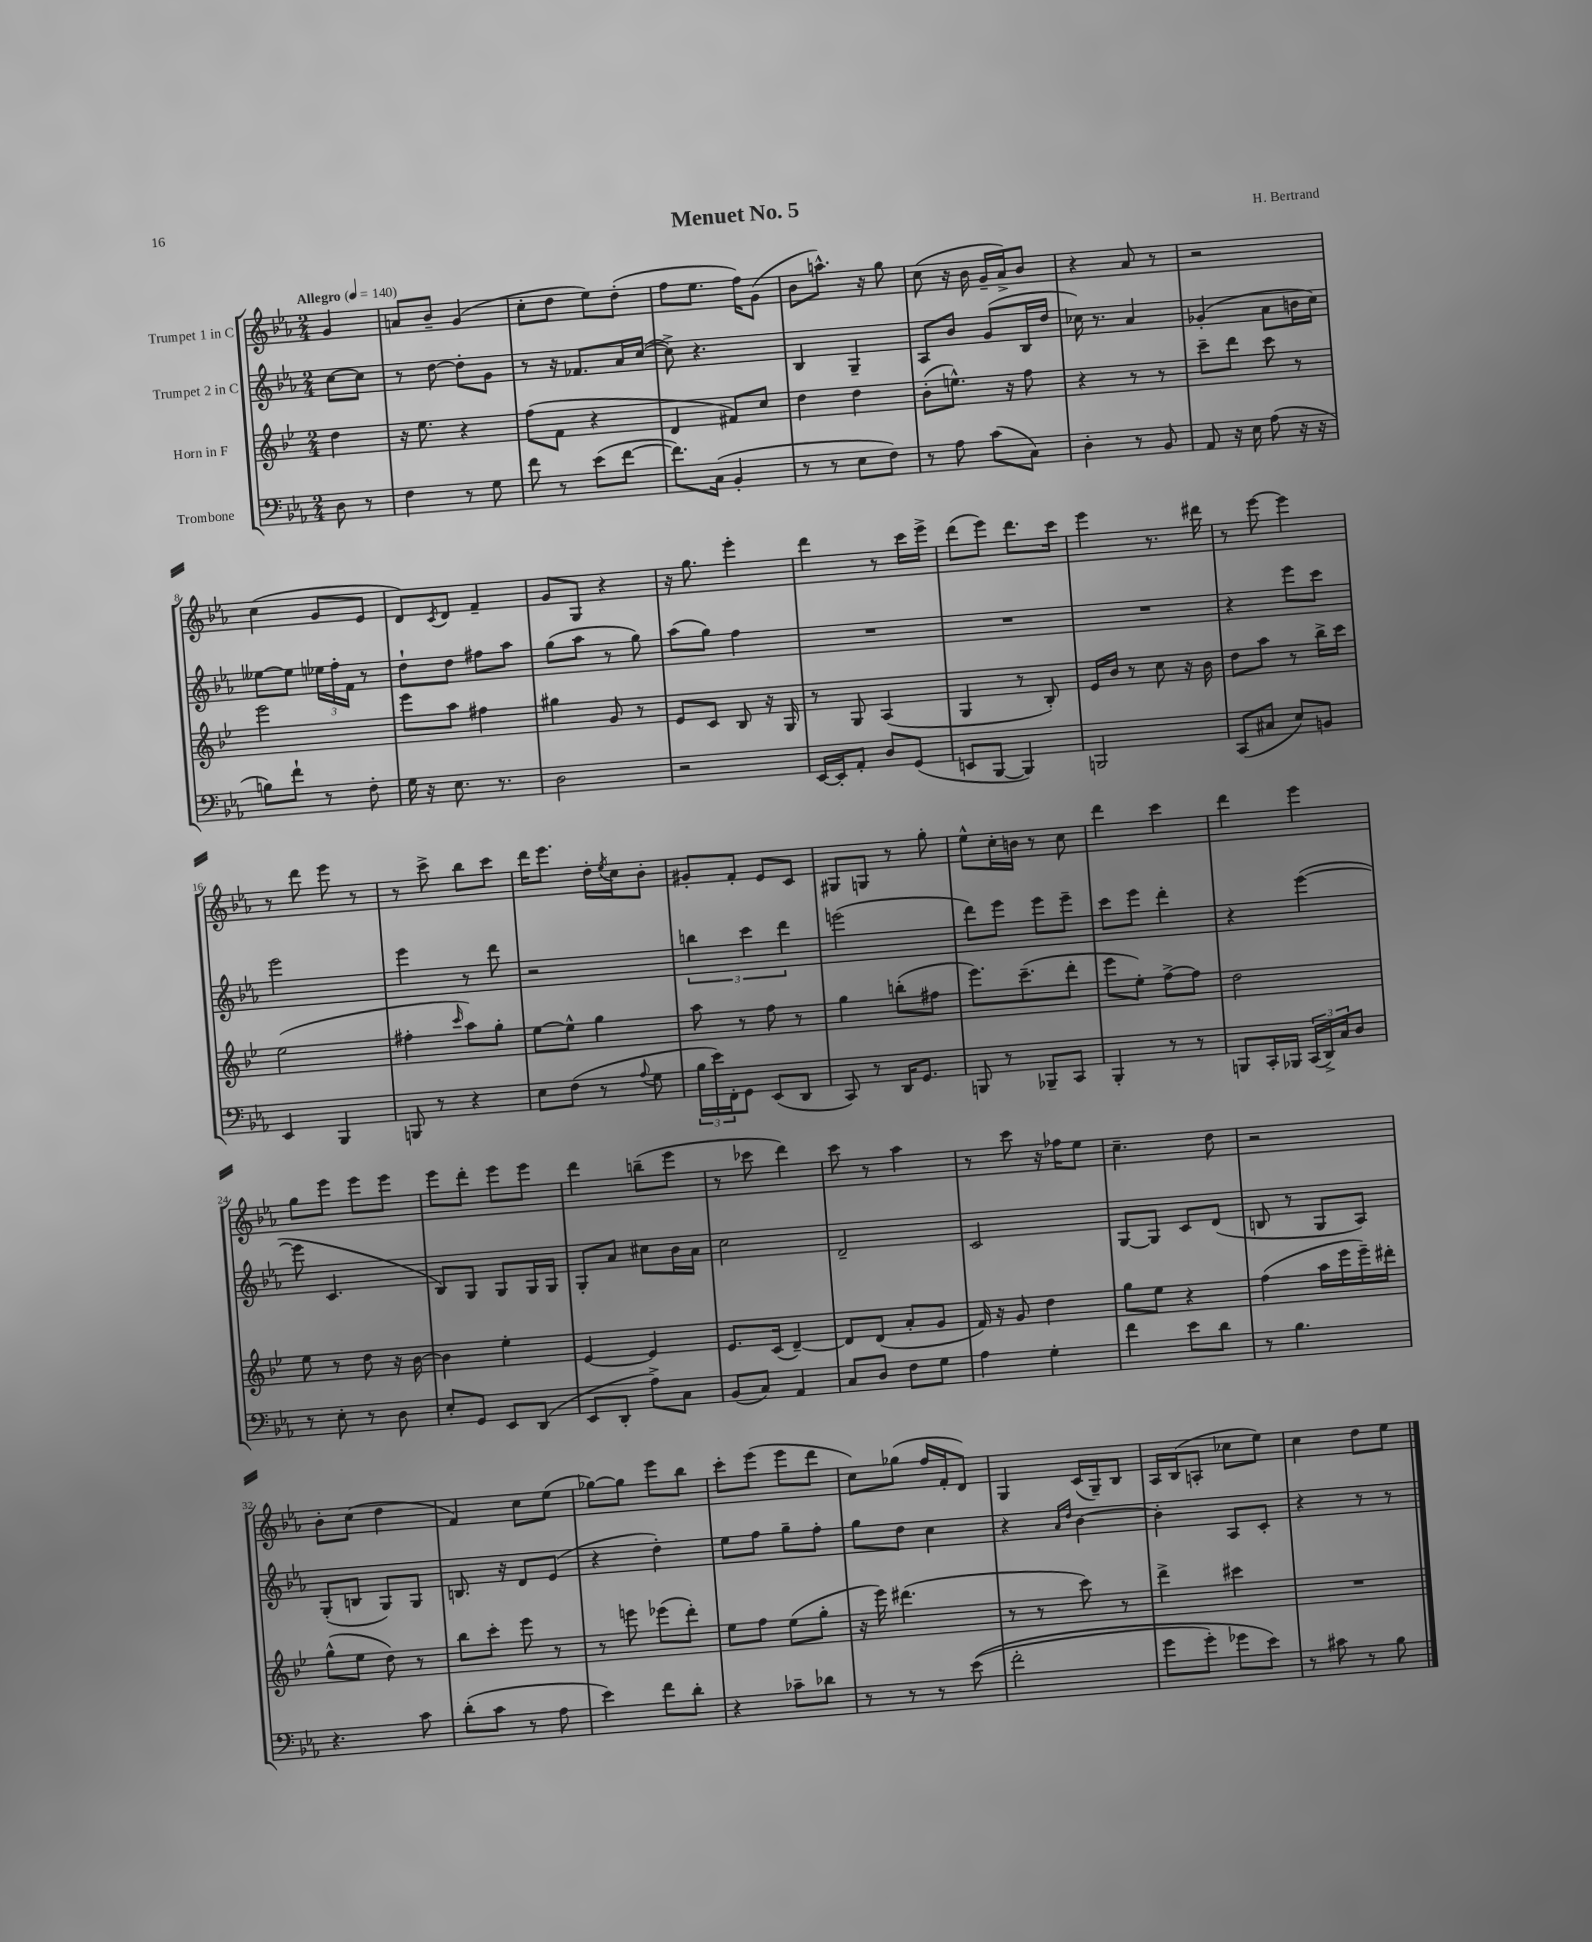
\header { title = "Menuet No. 5" composer = "H. Bertrand" }
<<
\new StaffGroup <<
\new Staff = "s0" \with { instrumentName = "Trumpet 1 in C" } {
    \clef treble \key ees \major \numericTimeSignature \time 2/4 \partial 4 \tempo "Allegro" 4 = 140
    g'4 |
    a'8 bes'8-- g'4( |
    c''8-. d''8 ees''8) d''8-.( |
    f''8 ees''8. f''16) g'8( |
    bes'8 a''8.-^) r16 g''8 |
    c''8( r16 bes'16 g'16-- aes'16->) bes'8 |
    r4 aes'8 r8 |
    r2 |
    c''4( g'8 ees'8 |
    d'8) \acciaccatura { c'8 } d'8 f'4-- |
    g'8 g8 r4 |
    r16 g''8. ees'''4-. |
    d'''4 r8 c'''16 ees'''16-> |
    d'''8( ees'''8) d'''8. c'''16 |
    ees'''4 r8. dis'''16 |
    r8 ees'''8~ ees'''4 |
    r8 d'''8 ees'''8 r8 |
    r8 c'''8-> bes''8 c'''8 |
    d'''16 ees'''8. d''16-. \acciaccatura { ees''8 } c''16 bes'8-. |
    gis'8-. f'8-. ees'8 c'8 |
    gis8 g8 r8 g''8-. |
    ees''8-^ c''16-. b'16 r8 c''8 |
    d'''4 c'''4 |
    d'''4 ees'''4 |
    g''8 ees'''8 ees'''8 ees'''8 |
    ees'''8 d'''8-. ees'''8 ees'''8 |
    d'''4 b''8--( ees'''8 |
    r8 ces'''8 d'''4) |
    c'''8 r8 aes''4 |
    r8 c'''8 r16 fes''16 ees''8 |
    c''4.-- d''8 |
    r2 |
    bes'8-. c''8( d''4 |
    f'4) c''8 ees''8( |
    ges''8~) ges''8 ees'''8 bes''8 |
    c'''8-. ees'''8( ees'''8 d'''8 |
    c''8) ges''8( f''16 f'16-. d'8) |
    g4 c'16( g16--) bes8 |
    aes16 bes16( a8-. ces''8 ees''8) |
    c''4 d''8 ees''8 \bar "|." |
}
\new Staff = "s1" \with { instrumentName = "Trumpet 2 in C" } {
    \clef treble \key ees \major \numericTimeSignature \time 2/4 \partial 4
    c''8~ c''8 |
    r8 d''8~ d''8-. g'8 |
    r8 r16 fes'8. aes'16 c''16~( |
    c''8->) r4. |
    bes4 g4-- |
    aes8 bes'8 g'8( bes16 d''16 |
    ces''16) r8. aes'4 |
    ges'4-.( aes'8 b'16 c''16) |
    eeses''8~ eeses''8 \tuplet 3/2 { ees''16 f''16-. f'16 } r8 |
    d''8-! d''8 fis''8 aes''8 |
    g''8( aes''8 r8 g''8) |
    aes''8( g''8) f''4 |
    R2 |
    R2 |
    R2 |
    r4 ees'''8 c'''8 |
    ees'''2 |
    ees'''4 r8 d'''8 |
    r2 |
    \tuplet 3/2 { b''4 c'''4 d'''4 } |
    e'''2( |
    d'''8) ees'''8 ees'''8 ees'''8-- |
    c'''8 ees'''8 d'''4-. |
    r4 ees'''4~( |
    ees'''8 c'4. |
    bes8) g8 g8 g16 g16 |
    g8-. aes'8 cis''8 bes'16 aes'16 |
    c''2 |
    d'2-- |
    c'2 |
    g8~ g8 c'8 d'8( |
    b8 r8 g8 aes8) |
    g8-.( b8 g8) g8 |
    b8. r16 d'8 ees'8( |
    r4 d''4-.) |
    ees''8 f''8 g''8-- f''8-. |
    g''8 d''8 c''4 |
    r4 \grace { aes'16 d''16 } bes'4~ |
    bes'4-. aes8 c'8-. |
    r4 r8 r8 \bar "|." |
}
\new Staff = "s2" \with { instrumentName = "Horn in F" } {
    \clef treble \key bes \major \numericTimeSignature \time 2/4 \partial 4
    d''4 |
    r16 ees''8. r4 |
    f''8( f'8 r4 |
    d'4 fis'8) c''8 |
    d''4 d''4 |
    bes'8-.( e''8.-^) r16 f''8 |
    r4 r8 r8 |
    c'''8-- d'''8 c'''8 r8 |
    ees'''2 |
    ees'''8 a''8 fis''4 |
    gis''4 g'8 r8 |
    ees'8 c'8 bes8 r16 g16 |
    r8 g8 a4( |
    g4 r8 bes8-.) |
    ees'16 bes'16 r8 c''8 r16 bes'16 |
    d''8 a''8 r8 bes''16-> c'''16 |
    ees''2( |
    fis''4-. \grace { c'''16 } a''8) g''8-. |
    ees''8~ ees''8-^ g''4 |
    a''8 r8 f''8 r8 |
    g''4 b''8-.( fis''8 |
    ees'''8.) c'''8.--( d'''8-. |
    ees'''8 ees''8-.) f''8~-> f''8 |
    d''2 |
    ees''8 r8 d''8 r16 bes'16~ |
    bes'4 ees''4-. |
    ees'4~ ees'4 |
    ees'8. c'16( d'4~--) |
    d'8 d'8( a'8-. g'8 |
    f'16) r16 g'8 d''4 |
    g''8 ees''8 r4 |
    f''4( a''16 ees'''16 ees'''16--) dis'''16-. |
    g''8-^( ees''8 d''8) r8 |
    bes''8 c'''8-. ees'''8 r8 |
    r8 e'''8 ees'''8( d'''8-.) |
    ees''8 f''8 ees''8( g''8-. |
    r16 ees'''16) dis'''4.( |
    r8 r8 c'''8) r8 |
    d'''4-> cis'''4 |
    R2 \bar "|." |
}
\new Staff = "s3" \with { instrumentName = "Trombone" } {
    \clef bass \key ees \major \numericTimeSignature \time 2/4 \partial 4
    d8 r8 |
    f4 r8 g8 |
    f'8 r8 ees'8( f'8~ |
    f'8.) c16( bes,4-. |
    r8 r8 ees8 f8) |
    r8 aes8 c'8( c8) |
    d4-. r8 bes,8 |
    aes,8 r16 ees16 aes8( r16 r16 |
    b8) f'8-! r8 f8-. |
    g16 r16 ees8. r8. |
    d2 |
    r2 |
    ees,16~ ees,16-. aes,8-. d8 g,8( |
    e,8 bes,,8~ bes,,4) |
    b,,2 |
    c,8( cis8 ees8) b,8 |
    ees,4 bes,,4 |
    b,,8 r8 r4 |
    ees8 f8( r8 \appoggiatura { aes8 } g8 |
    \tuplet 3/2 { bes16 ees'16) f,16-. } g,8 ees,8( d,8 |
    c,8) r8 d,16 g,8. |
    b,,8 r8 bes,,8-- c,8 |
    bes,,4-. r8 r8 |
    b,,8 c,16-. bes,,16 \tuplet 3/2 { c,16( d,16->) c16 } d8 |
    r8 ees8-. r8 d8 |
    ees8-. g,8 ees,8 d,8( |
    ees,8 d,8-. aes8->) c8 |
    bes,8( c8) aes,4 |
    c8 d8 f8 g8 |
    aes4 g4-. |
    f'4 ees'8 d'8 |
    r8 bes4. |
    r4. c'8 |
    d'8-.( c'8 r8 aes8 |
    ees'4) f'8 d'8-. |
    r4 ces'8-- des'8 |
    r8 r8 r8 ees'8(\( |
    f'2-. |
    g'8 g'8-.) ges'8 ees'8\) |
    r8 cis'8 r8 bes8 \bar "|." |
}
>>
>>
